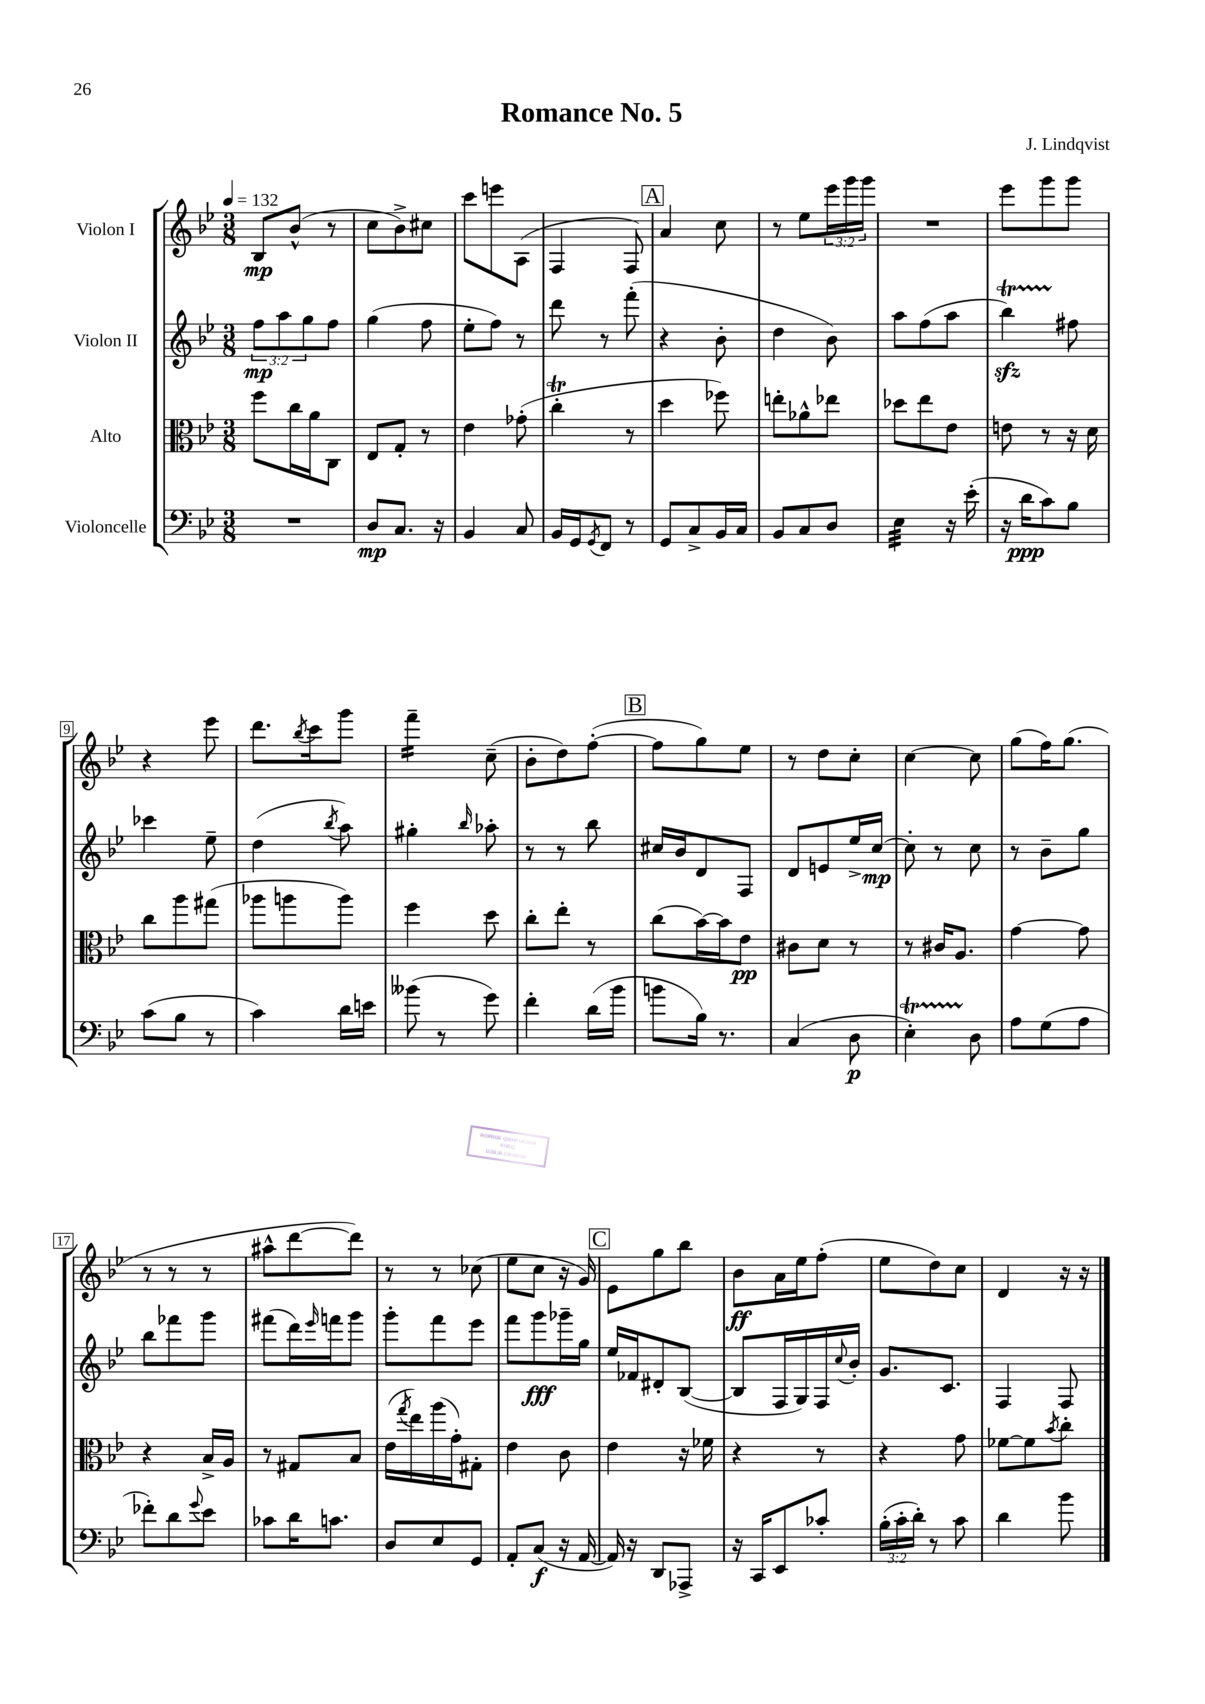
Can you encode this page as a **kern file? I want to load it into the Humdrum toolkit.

**kern	**kern	**kern	**kern
*staff4	*staff3	*staff2	*staff1
*clefF4	*clefC3	*clefG2	*clefG2
*k[b-e-]	*k[b-e-]	*k[b-e-]	*k[b-e-]
*M3/8	*M3/8	*M3/8	*M3/8
*MM132	*MM132	*MM132	*MM132
4.r	8ff	12ff	8B-
.	.	12aa	.
.	16cc	.	(8b-^^
.	.	12gg	.
.	16a	.	.
.	8C	8ff	8r
=	=	=	=
8D	8E-	(4gg	8cc
8.C	8G'	.	8b-^)
.	8r	8ff	8cc#
16r	.	.	.
=	=	=	=
4BB-	4e-	8ee-'	8ccc
.	.	8ff)	8eee
8C	(8g-'	8r	(8A
=	=	=	=
16BB-	4cc'	8ddd	4F
16GG	.	.	.
8qGG	.	.	.
8FF	.	8r	.
8r	8r	(8fff'	8F)
=	=	=	=
8GG	4dd	4r	4a
8C^	.	.	.
16BB-	8ff-)	8b-'	8cc
16C	.	.	.
=	=	=	=
8BB-	8ee'	4dd	8r
8C	8a-^^	.	8ee-
8D	8ee-	8b-)	24eee-
.	.	.	24ggg
.	.	.	24ggg
=	=	=	=
4E-	8dd-	8aa	4.r
.	8ee-	(8ff	.
16r	8e-	8aa	.
(16e-'	.	.	.
=	=	=	=
16r	8e	4bb-)	8eee-
16d	.	.	.
8c)	8r	.	8ggg
8B-	16r	8ff#	8ggg
.	16d	.	.
=	=	=	=
(8c	8cc	4ccc-	4r
8B-	8aa	.	.
8r	(8gg#	8ee-~	8eee-
=	=	=	=
4c)	8aa-	(4dd	8.ddd
.	8aa	.	.
.	.	.	8qbb-
.	.	.	16ccc
.	.	8qbb-	.
16d	8aa)	8aa)	8ggg
16e	.	.	.
=	=	=	=
(8b--	4ff	4gg#'	4fff~
8r	.	.	.
.	.	16qqbb-	.
8g)	8dd	8aa-'	(8cc~
=	=	=	=
4f'	8cc'	8r	8b-'
.	8ee-'	8r	8dd)
(16d	8r	8bb-	([8ff'
16b-	.	.	.
=	=	=	=
8b	(8cc	16cc#	8ff]
.	.	16b-	.
16B-)	[16b-)	8d	8gg)
8.r	16b-]	.	.
.	8e-	8F	8ee-
=	=	=	=
(4C	8c#	8d	8r
.	8d	8e	8dd
8D	8r	16ee-^	8cc'
.	.	[16cc	.
=	=	=	=
4E-')	8r	8cc']	[4cc
.	16c#	8r	.
.	8.A	.	.
8D	.	8cc	8cc]
=	=	=	=
8A	[4g	8r	(8gg
(8G	.	8b-~	16ff)
.	.	.	(8.gg
8A	8g]	8gg	.
=	=	=	=
8f-')	4r	8bb-	8r
8d	.	8fff-	8r
8qqg	.	.	.
8e-	16B-^	8ggg	8r
.	16A	.	.
=	=	=	=
8c-	8r	(8fff#	8aa#^^
16d	8G#	16ddd)	[8ddd
.	.	16qqeee-	.
8.c	.	16fff	.
.	8B-	8ggg	8ddd])
=	=	=	=
8D	(16e-	8ggg'	8r
.	8qgg	.	.
.	16ee-)	.	.
8E-	(16aa	8fff	8r
.	16g')	.	.
8GG	8G#'	8eee-	(8cc-
=	=	=	=
8AA'	4e-	8fff	8ee-
(8C	.	8ggg	8cc
16r	8c	16ggg-~	16r
[16AA	.	16gg	16g)
=	=	=	=
16AA])	4e-	16ee-	8e-
16r	.	16f-	.
8DD	.	8d#'	8gg
8AAA-^	16r	([8B-	8bb-
.	16f-	.	.
=	=	=	=
16r	4r	8B-]	8b-
16CC	.	.	.
8EE-	.	16F	16a
.	.	16G)	16ee-
8c-'	8r	16F	(8ff'
.	.	8qqcc	.
.	.	16b-'	.
=	=	=	=
(24B-'	4r	8.g	8ee-
24c'	.	.	.
24d')	.	.	.
8r	.	.	8dd)
.	.	8.c	.
8c	8g	.	8cc
=	=	=	=
4d	[8f-	4F	4d
.	8f-]	.	.
.	8qb-	.	.
8b-	8cc'	8F	16r
.	.	.	16r
==	==	==	==
*-	*-	*-	*-
